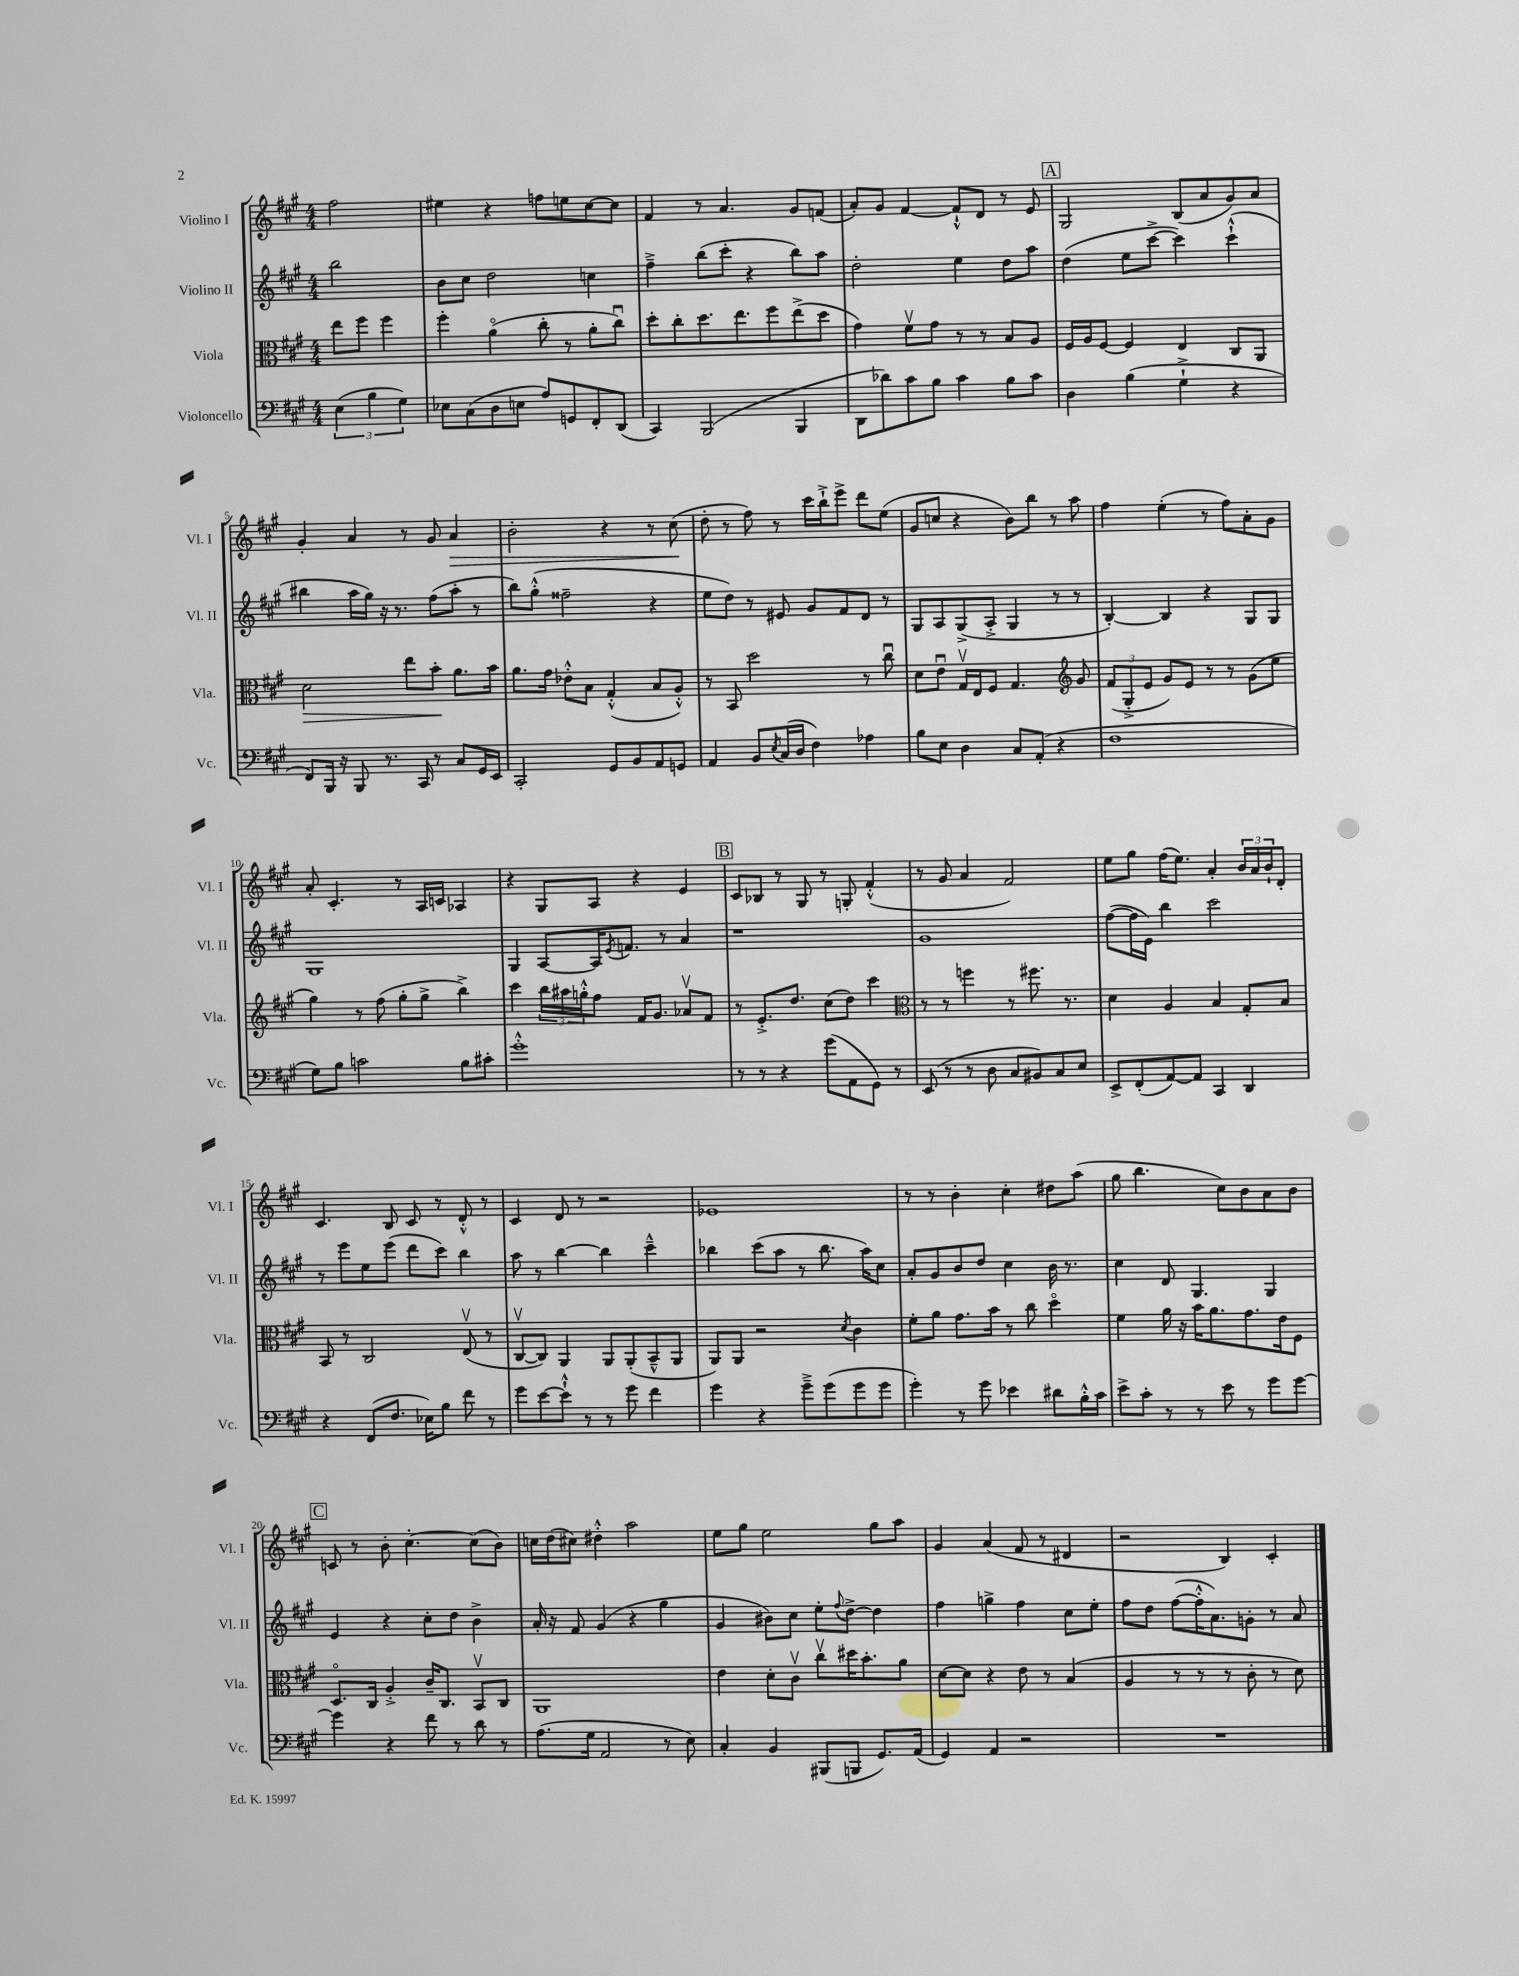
<<
\new StaffGroup <<
\new Staff = "s0" \with { instrumentName = "Violino I" shortInstrumentName = "Vl. I" } {
    \clef treble \key a \major \numericTimeSignature \time 4/4 \partial 2
    fis''2 |
    eis''4 r4 f''8 e''8 cis''8~ cis''8 |
    fis'4 r8 a'4. gis'8 f'8( |
    a'8-.) gis'8 fis'4~ fis'8-!-^ d'8 r8 e'8 |
    \mark \markup { \box "A" } gis2 b8( a'8 gis'8) a'8 |
    gis'4-. a'4 r8 gis'8 a'4\> |
    b'2-. r4 r8 cis''8\!( |
    d''8-. r8 fis''8) r8 cis'''16 b''16-!-> e'''8-> d'''8 e''8( |
    gis'8 c''8 r4 b'8) b''8 r8 a''8 |
    fis''4 e''4-.( r8 fis''8) a'8-. gis'8 |
    a'8-. cis'4.-. r8 a16 c'16 aes4 |
    r4 gis8 a8 r4 e'4 |
    \mark \markup { \box "B" } cis'8 bes8 r8 gis8 r8 g8-. fis'4-.-^( |
    r8 gis'8 a'4 fis'2) |
    e''8 gis''8 fis''16( e''8.) a'4-. \tuplet 3/2 { b'16 a'16 b'16-! } d'8-. |
    cis'4. b8 cis'8 r8 d'8-.-^ r8 |
    cis'4 d'8 r8 r2 |
    ees'1 |
    r8 r8 b'4-. cis''4-. dis''8 a''8( |
    gis''8 b''4. cis''8) b'8 a'8 b'8 |
    \mark \markup { \box "C" } c'8 r8 b'8-. cis''4.~-. cis''8( b'8) |
    c''16 d''16( cis''8) dis''4-.-^ a''2 |
    e''8 gis''8 e''2 gis''8 a''8 |
    gis'4 a'4( fis'8 r8 dis'4 |
    r2 b4) cis'4-. \bar "|." |
}
\new Staff = "s1" \with { instrumentName = "Violino II" shortInstrumentName = "Vl. II" } {
    \clef treble \key a \major \numericTimeSignature \time 4/4 \partial 2
    b''2 |
    b'8 cis''8 d''2 c''4 |
    fis''4---> b''8( cis'''8-. r4 b''8) a''8 |
    d''2-. e''4 d''8 a''8 |
    \mark \markup { \box "A" } d''4( e''8 cis'''8~-> cis'''4) cis'''4-!-^( |
    bis''4 a''16 gis''16) r16 r8. fis''8( a''8-. r8 |
    b''8) gis''8-.-^( fisis''2-- r4 |
    e''8 d''8) r8 eis'8 gis'8 fis'8 d'8 r8 |
    gis8 a8 gis8->( a8-.-> gis4 r8 r8 |
    b4~-.) b4 r4 gis8 gis8 |
    gis1 |
    gis4 a8~ a16 \acciaccatura { e'8 } f'8. r8 a'4 |
    \mark \markup { \box "B" } r1 |
    gis'1 |
    fis''8~( fis''16 e'16) b''4 cis'''2 |
    r8 e'''8 e''8 e'''8( d'''8 cis'''8) b''4 |
    a''8 r8 b''4~ b''4 cis'''4---^ |
    bes''4 cis'''8( a''8 r8 bes''8. a''16) cis''8 |
    a'8-. gis'8 b'8 d''8 cis''4 b'16 r8. |
    cis''4 d'8 gis4. gis4 |
    \mark \markup { \box "C" } e'4 r4 cis''8-. d''8 b'4-> |
    a'16-. r16 fis'8 gis'4( r4 gis''4 |
    gis'4 bis'8) cis''8 e''8-. \appoggiatura { fis''8 } d''8~-> d''4 |
    fis''4 g''4-> fis''4 cis''8 e''8-. |
    fis''8 d''8 fis''8~( fis''16-.-^ a'8.) g'8-. r8 a'8 \bar "|." |
}
\new Staff = "s2" \with { instrumentName = "Viola" shortInstrumentName = "Vla." } {
    \clef alto \key a \major \numericTimeSignature \time 4/4 \partial 2
    e''8 fis''8 fis''4 |
    fis''4-. a'4\flageolet( cis''8-. r8 a'8-. cis''8\downbow) |
    d''8-. cis''8-. d''8. e''8. fis''8 e''8->( d''8 |
    gis'4) fis'8\upbow gis'8 r8 r8 b8 a8 |
    \mark \markup { \box "A" } fis16 a16 fis8~ fis4 e4 cis8 a,8 |
    d'2\> e''8 b'8-.\! a'8. b'16 |
    a'8. gis'16 ees'8-.-^ b8 gis4-.-^( b8 a8-.-^) |
    r8 b,8 d''2 r8 cis''8\downbow |
    d'8 e'8\downbow gis16\upbow e16 fis8 gis4. \clef treble gis'8 |
    \tuplet 3/2 { fis'8( gis8-.-> e'8 } gis'8) e'8 r8 r8 gis'8( e''8 |
    gis''4) r8 fis''8( gis''8-. gis''8-> b''4->) |
    cis'''4 \tuplet 3/2 { b''16 ais''16 g''16-.-^ } fis''8 fis'16 gis'8. aes'8\upbow fis'8 |
    \mark \markup { \box "B" } r8 e'8.-.-> d''8. cis''8( d''8) cis'''4 |
    \clef alto r8 r8 f''4 r8 fis''8. r8. |
    d'4 a4 b4 gis8-. b8 |
    b,8 r8 cis2 e8\upbow( r8 |
    cis8~\upbow cis8) a,4 a,8 a,8-.( b,8---^ a,8 |
    a,8) a,8 r2 \acciaccatura { d'8 } cis'4 |
    fis'8-. a'8 gis'8. b'16 r8 cis''8 d''4\flageolet |
    fis'4 a'16 r16 b'16 a'8. gis'8. e'16 fis8 |
    \mark \markup { \box "C" } d8.\flageolet cis16 a4-.-> cis'16-- cis8. b,8\upbow cis8 |
    a,1 |
    e'4 d'8-. cis'8\upbow cis''8\upbow dis''16 b'8.-. a'8 |
    d'8~ d'8 r4 e'8 r8 b4( |
    a4 r8 r8 r8 cis'8-. r8 d'8) \bar "|." |
}
\new Staff = "s3" \with { instrumentName = "Violoncello" shortInstrumentName = "Vc." } {
    \clef bass \key a \major \numericTimeSignature \time 4/4 \partial 2
    \tuplet 3/2 { e4( b4 gis4) } |
    ees8 cis8( d8 e8 a8) g,8 fis,8-. d,8( |
    cis,4) b,,2( b,,4 |
    d,8 des'8) cis'8 b8 cis'4 b8 cis'8 |
    \mark \markup { \box "A" } d4 b4( gis4-!-> r4 |
    fis,8) b,,16 r16 b,,8 r8. cis,16 r8 cis8 gis,16 e,16 |
    cis,2-. gis,8 b,8 a,8 g,8 |
    a,4 b,8 \acciaccatura { e8 } cis16( d16 fis4) aes4 |
    b8 e8 d4 cis8 a,8-.( r4 |
    fis1 |
    gis8) b8 c'2 b8 cis'8-. |
    gis'1-.-^ |
    \mark \markup { \box "B" } r8 r8 r4 gis'8( a,8 gis,8) r8 |
    e,8( r8 r8 d8 cis8 bis,8) cis8 e8 |
    e,8-> fis,8-.( a,8~) a,8 cis,4 d,4 |
    r4 fis,8( fis8. ees16) b8 fis'8 r8 |
    gis'8 e'8~ e'8-!-^ r8 r8 gis'8 fis'4 |
    gis'4 r4 gis'8---> gis'8( gis'8 gis'8 |
    gis'4-.) r8 gis'8 ees'4 dis'8 b16-.-^ cis'16 |
    e'8-> cis'8-. r8 r8 e'8 r8 gis'8 gis'8~ |
    \mark \markup { \box "C" } gis'4 r4 fis'8 r8 d'8 r8 |
    a8.( gis16 a,2 r8 e8) |
    cis4-. b,4 bis,,8( b,,8 gis,8.) a,16( |
    gis,4) a,4 r2 |
    R1 \bar "|." |
}
>>
>>
